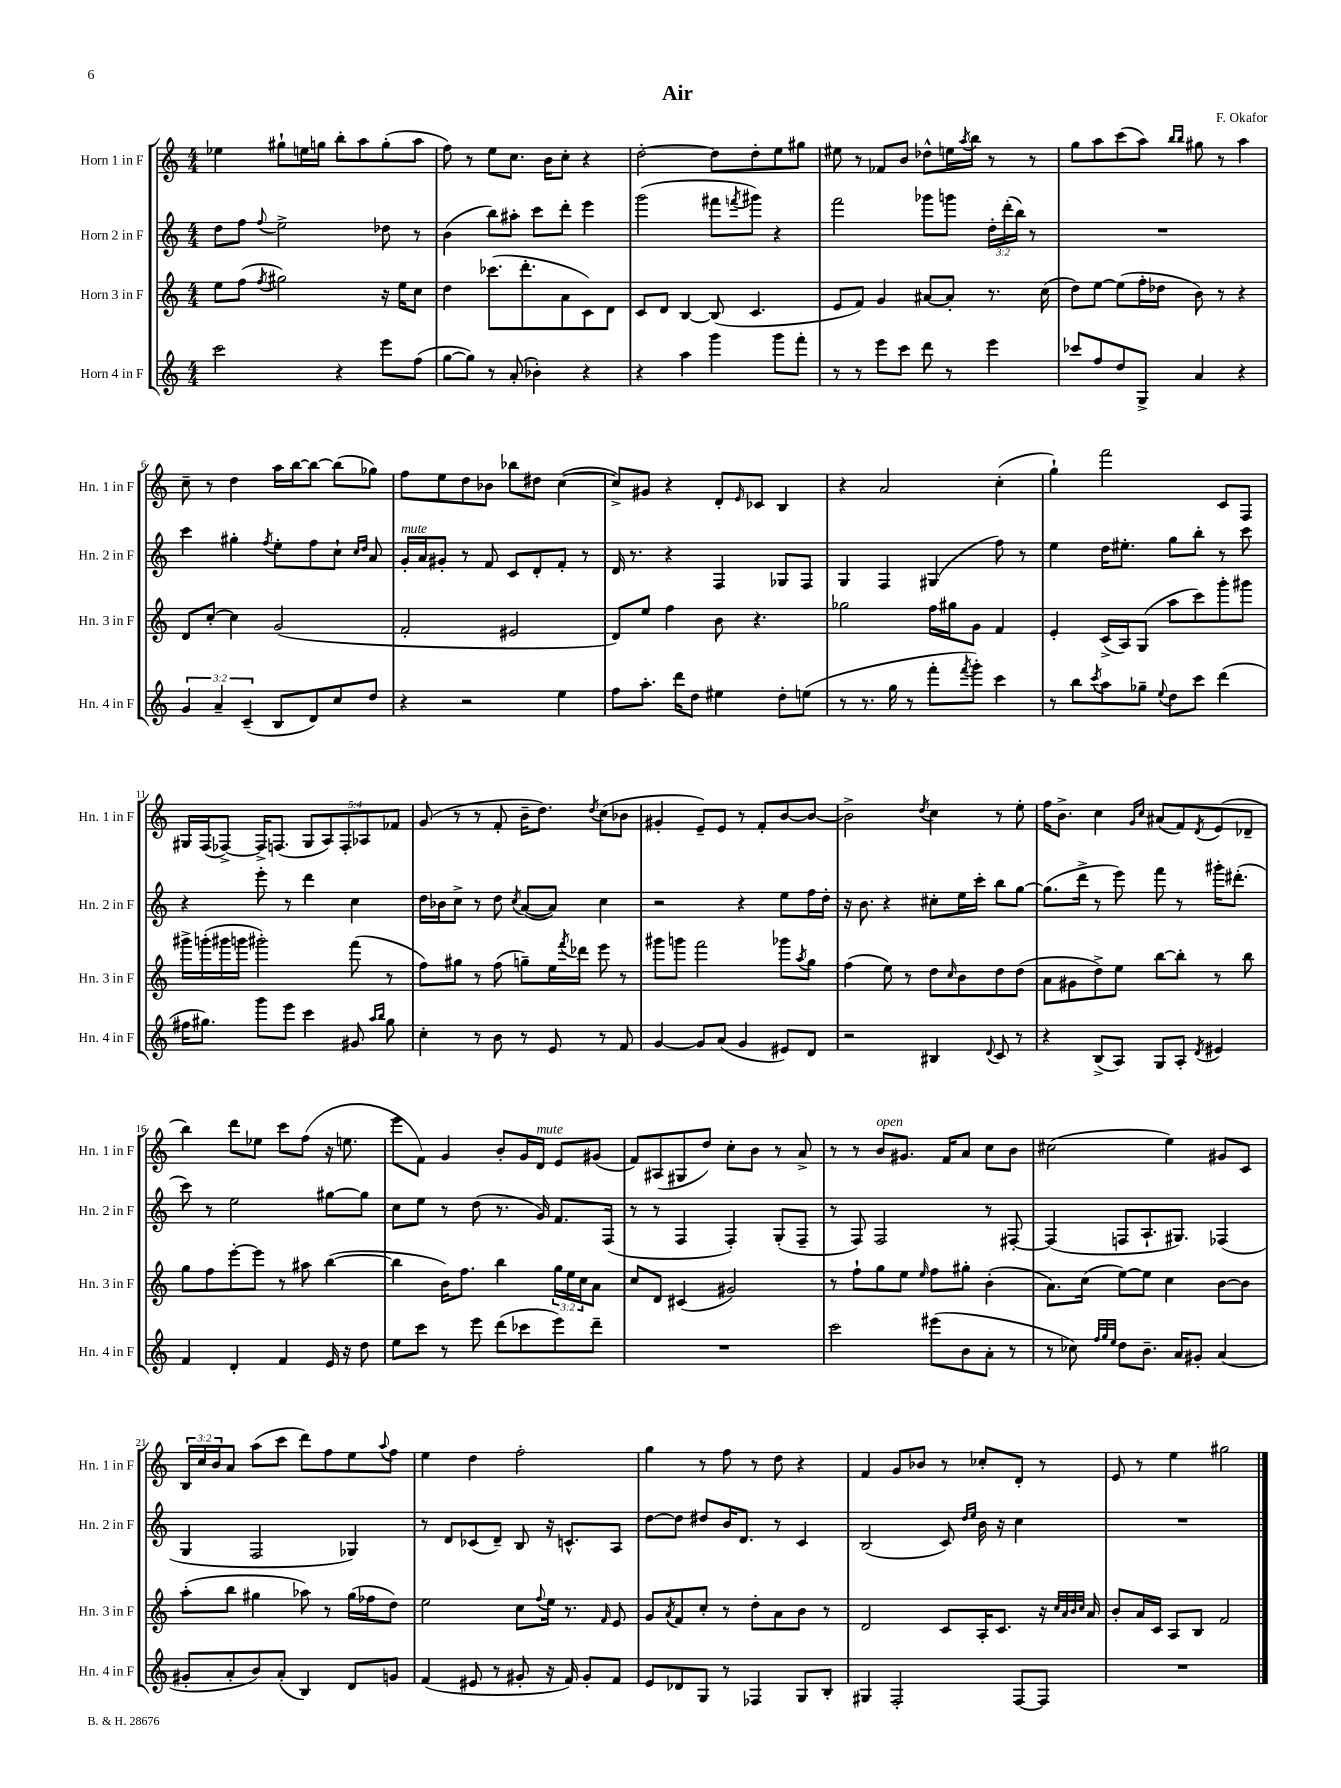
\header { title = "Air" composer = "F. Okafor" }
<<
\new StaffGroup <<
\new Staff = "s0" \with { instrumentName = "Horn 1 in F" shortInstrumentName = "Hn. 1 in F" } {
    \clef treble \key c \major \numericTimeSignature \time 4/4 \override Staff.TupletNumber.text = #tuplet-number::calc-fraction-text
    ees''4 gis''8-! e''16 g''16 b''8-. a''8 g''8-.( a''8 |
    f''8) r8 e''8 c''8. b'16 c''8-. r4 |
    d''2~-. d''8 d''8-. e''8 gis''8 |
    eis''8 r8 fes'8 b'8 des''8-^ e''16 \acciaccatura { a''8 } b''16 r8 r8 |
    g''8 a''8 c'''8( a''8) \grace { b''16 b''16 } gis''8 r8 a''4 |
    c''8-- r8 d''4 a''16 b''16~ b''8~ b''8( ges''8) |
    f''8 e''8 d''8 bes'8 bes''8 dis''8 c''4~( |
    c''8->) gis'8 r4 d'8-. \grace { e'16 } ces'8 b4 |
    r4 a'2 c''4-.( |
    g''4-!) f'''2 c'8 f8 |
    gis16 f16( fes8~->) fes16-> f8.( \tuplet 5/4 { gis8 a8) f8-. aes8 fes'8 } |
    g'8( r8 r8 f'8-. b'16-- d''8.) \acciaccatura { d''8 } c''8( bes'8 |
    gis'4-. e'8--) e'8 r8 f'8-. b'8~ b'8~ |
    b'2-> \acciaccatura { d''8 } c''4 r8 e''8-. |
    f''16 b'8.-> c''4 \grace { g'16 c''16 } ais'8( f'8) \acciaccatura { d'8 } e'8( des'8-- |
    b''4) d'''8 ees''8 c'''8 f''8( r16 e''8. |
    e'''8 f'8) g'4 b'8-. g'16 d'16^\markup { \italic "mute" } e'8 gis'8( |
    f'8) ais8( gis8 d''8) c''8-. b'8 r8 a'8-> |
    r8 r8 b'8^\markup { \italic "open" } gis'8. f'16 a'8 c''8 b'8 |
    cis''2( e''4) gis'8 c'8 |
    \tuplet 3/2 { b16 c''16 b'16 } a'8 a''8( c'''8 d'''8) f''8 e''8 \appoggiatura { a''8 } f''8 |
    e''4 d''4 f''2-. |
    g''4 r8 f''8 r8 d''8 r4 |
    f'4 g'8 bes'8 r8 ces''8-. d'8-. r8 |
    e'8 r8 e''4 gis''2 \bar "|." |
}
\new Staff = "s1" \with { instrumentName = "Horn 2 in F" shortInstrumentName = "Hn. 2 in F" } {
    \clef treble \key c \major \numericTimeSignature \time 4/4 \override Staff.TupletNumber.text = #tuplet-number::calc-fraction-text
    d''8 f''8 \appoggiatura { f''8 } e''2-> des''8 r8 |
    b'4( b''8) ais''8-. c'''8 d'''8-. e'''4 |
    g'''2( fis'''8 \acciaccatura { f'''8 } gis'''8) r4 |
    f'''2 ges'''8 g'''8 \tuplet 3/2 { d''16-. d'''16-.( b''16) } r8 |
    R1 |
    c'''4 gis''4-. \acciaccatura { f''8 } e''8-. f''8 c''8-! \grace { c''16 d''16 } a'8 |
    g'16-.^\markup { \italic "mute" } a'16 gis'8-. r8 f'8 c'8 d'8-. f'8-. r8 |
    d'16 r8. r4 f4 ges8 f8 |
    g4 f4 gis4( f''8) r8 |
    e''4 d''16 eis''8.-. g''8 b''8-. r8 c'''8 |
    r4 e'''8-. r8 d'''4 c''4 |
    d''16 bes'16 c''8-> r8 d''8 \acciaccatura { c''8 } a'8~( a'8) c''4 |
    r2 r4 e''8 f''16 d''16-. |
    r16 b'8. r4 cis''8-. e''16 c'''16-. b''8 g''8~ |
    g''8.( d'''16-> r8 e'''8) f'''8 r8 gis'''16-. dis'''8.-.( |
    c'''8) r8 e''2 gis''8~ gis''8 |
    c''8 e''8 r8 d''8( r8. g'16) f'8. f16( |
    r8 r8 f4 f4-.) g8-.( f8-- |
    r8 f8) f2 r8 fis8~-. |
    fis4( f8 a8.-! gis8.) fes4( |
    g4 f2 ges4) |
    r8 d'8 ces'8( d'8--) b8 r16 c'8.-^ a8 |
    d''8~ d''8 dis''8 b'16 d'8. r8 c'4 |
    b2( c'8) \grace { d''16 e''16 } b'16 r16 c''4 |
    R1 \bar "|." |
}
\new Staff = "s2" \with { instrumentName = "Horn 3 in F" shortInstrumentName = "Hn. 3 in F" } {
    \clef treble \key c \major \numericTimeSignature \time 4/4 \override Staff.TupletNumber.text = #tuplet-number::calc-fraction-text
    e''8 f''8( \acciaccatura { f''8 } gis''2) r16 e''16 c''8 |
    d''4 ces'''8.( d'''8.-. a'8 c'8) d'8 |
    c'8 d'8 b4~ b8( c'4. |
    e'8 f'8) g'4 ais'8~ ais'8-. r8. c''16( |
    d''8) e''8~ e''8( f''16-. des''16 b'8) r8 r4 |
    d'8 c''8~-. c''4 g'2( |
    f'2-. eis'2 |
    d'8) e''8 f''4 b'8 r4. |
    ges''2 f''16 gis''16 g'8 f'4 |
    e'4-. c'16->( a16) g8( a''8 c'''8) g'''8-. gis'''8 |
    gis'''16-> g'''16-.( gis'''16 g'''16 gis'''2-.) f'''8( r8 |
    f''8) gis''8 r8 f''8( g''8--) e''16 \acciaccatura { f'''8 } des'''16 e'''8 r8 |
    gis'''8 g'''8 f'''2 ges'''8 \acciaccatura { a''8 } g''8 |
    f''4( e''8) r8 d''8 \grace { c''16 } b'8 d''8 d''8( |
    a'8 gis'8 d''8->) e''8 b''8~ b''8-. r8 b''8 |
    g''8 f''8 e'''8~-. e'''8 r8 ais''8 b''4~( |
    b''4 b'16) f''8. b''4 \tuplet 3/2 { g''16 e''16 c''16 } a'8 |
    c''8 d'8 cis'4( gis'2) |
    r8 f''8-! g''8 e''8 \grace { e''16 } f''8 gis''8-. b'4-.( |
    a'8.) c''16( e''8~) e''8 c''4 b'8~ b'8 |
    a''8-.( b''8 gis''4 aes''8) r8 gis''16( fes''16 d''8) |
    e''2 c''8 \appoggiatura { f''8 } e''16 r8. \grace { f'16 } e'8 |
    g'8 \acciaccatura { a'8 } f'8 c''8-. r8 d''8-. a'8 b'8 r8 |
    d'2 c'8 a16-. c'8. r16 \grace { c''32 a'32 b'32 c''32 } a'16 |
    b'8-. a'16 c'16 a8 b8 f'2 \bar "|." |
}
\new Staff = "s3" \with { instrumentName = "Horn 4 in F" shortInstrumentName = "Hn. 4 in F" } {
    \clef treble \key c \major \numericTimeSignature \time 4/4 \override Staff.TupletNumber.text = #tuplet-number::calc-fraction-text
    c'''2 r4 e'''8 f''8( |
    g''8~ g''8) r8 a'8-.( bes'4-.) r4 |
    r4 a''4 g'''4 g'''8 f'''8-. |
    r8 r8 e'''8 c'''8 d'''8 r8 e'''4 |
    ces'''8 f''8 d''8 g8-> a'4 r4 |
    \tuplet 3/2 { g'4 a'4-- c'4--( } b8 d'8) c''8 d''8 |
    r4 r2 e''4 |
    f''8 a''8.-. d'''16 d''8 eis''4 d''8-. e''8( |
    r8 r8. g''16 r8 f'''8-. \acciaccatura { f'''8 } g'''8-.) c'''4 |
    r8 b''8 \acciaccatura { c'''8 } a''8 ges''8-- \appoggiatura { e''8 } d''8 c'''8 d'''4( |
    fis''16 gis''8.) g'''8 e'''8 c'''4 gis'8 \grace { a''16 b''16 } gis''8 |
    c''4-. r8 b'8 r8 e'8 r8 f'8 |
    g'4~ g'8 a'8( g'4 eis'8) d'8 |
    r2 bis4 \appoggiatura { d'8 } c'8 r8 |
    r4 b8->( a8) g8 a8-. \acciaccatura { d'8 } eis'4 |
    f'4 d'4-. f'4 e'16 r16 d''8 |
    e''8 c'''8 r8 e'''8 d'''8( ces'''8 e'''8) d'''8-- |
    R1 |
    c'''2 eis'''8( b'8 a'8-. r8 |
    r8 ces''8) \grace { f''32 g''32 e''32 } d''8 b'8.-- a'16 gis'8-. a'4( |
    gis'8-. a'8-. b'8) a'8-.( b4) d'8 g'8 |
    f'4( eis'8 r8 gis'8-. r16 f'16) gis'8-. f'8 |
    e'8 des'8 g8 r8 fes4 g8 b8-. |
    gis4 f2-. f8~ f8 |
    R1 \bar "|." |
}
>>
>>
